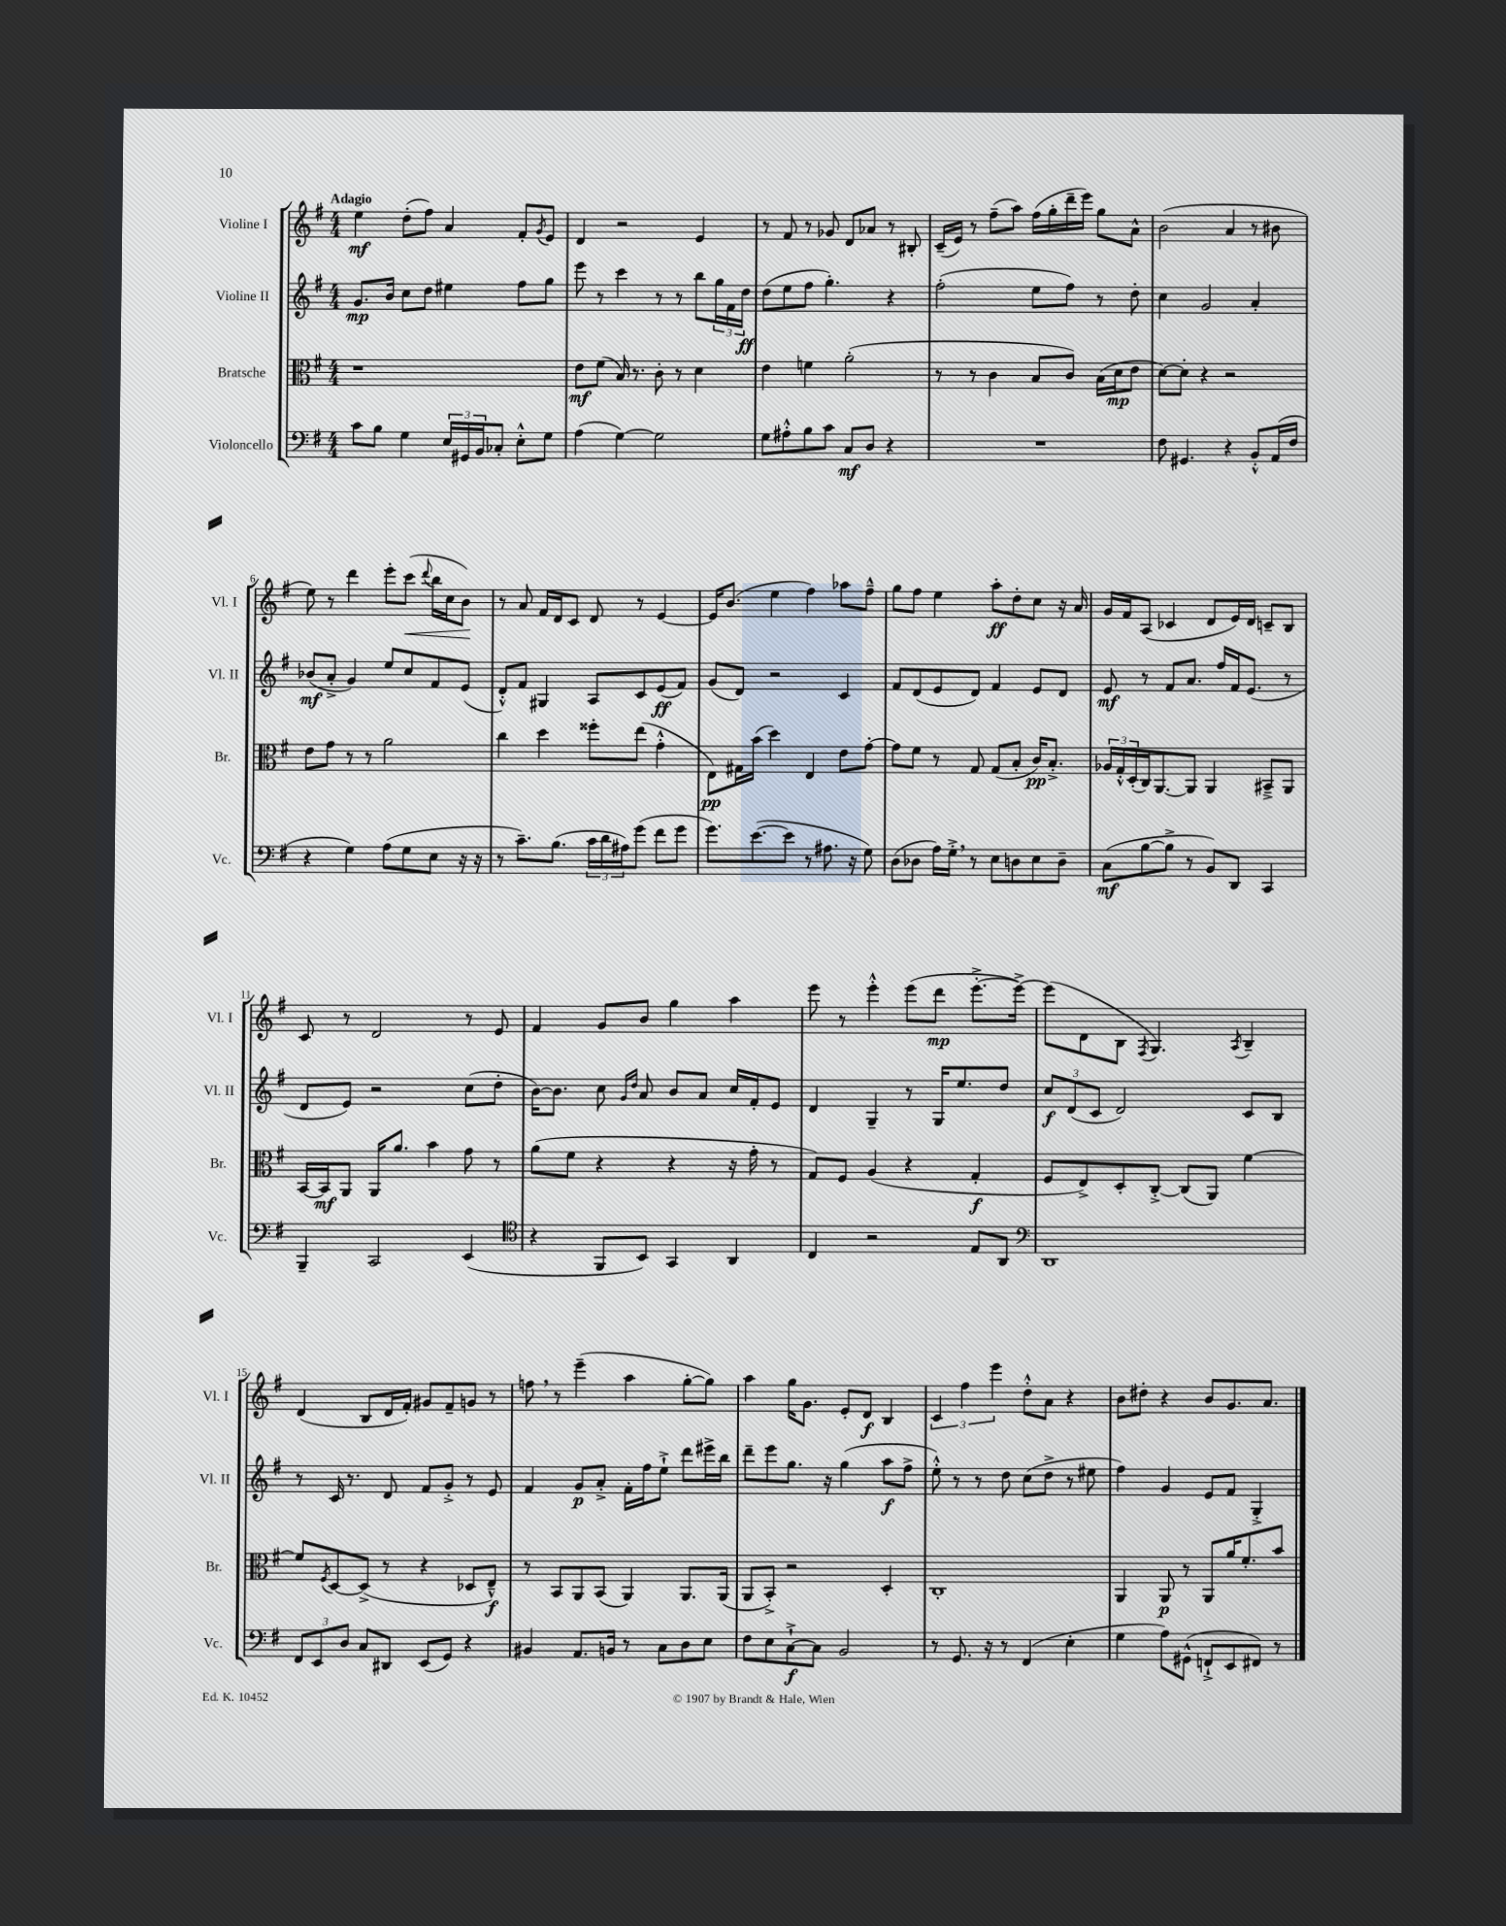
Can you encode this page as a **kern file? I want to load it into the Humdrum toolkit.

**kern	**kern	**kern	**kern
*staff4	*staff3	*staff2	*staff1
*clefF4	*clefC3	*clefG2	*clefG2
*k[f#]	*k[f#]	*k[f#]	*k[f#]
*M4/4	*M4/4	*M4/4	*M4/4
8c	1r	8.g	4ee
8B	.	.	.
.	.	16b	.
4G	.	8cc	(8dd'
.	.	8dd	8ff#)
24E	.	4ee#	4a
24GG#	.	.	.
24BB	.	.	.
8C-'	.	.	.
8E'^^	.	8ff#	8f#'
.	.	.	8qg
8G	.	8gg	8e
=	=	=	=
(4A	8e	8eee	4d
.	(8f#	8r	.
[4G)	16B)	4ccc	2r
.	8.r	.	.
2G]	8c'	8r	.
.	8r	8r	.
.	4d	8bb	4e
.	.	24gg	.
.	.	24f#	.
.	.	24dd	.
=	=	=	=
8G	4e	(8dd	8r
8A#'^^	.	8ee	8f#
8B	4f	8ff#	8r
8c	.	4.gg')	8g-
8C	(2a'	.	8d
8D	.	.	8a-
4r	.	4r	8r
.	.	.	8B#'
=	=	=	=
1r	8r	(2ff#'	(16c~
.	.	.	16e)
.	8r	.	8r
.	4c	.	(8ff#~
.	.	.	8aa)
.	8B	8ee	(16ff#
.	.	.	16gg'
.	8c)	8ff#)	16ddd~
.	.	.	16eee)
.	(16B	8r	8gg
.	16d	.	.
.	8e	8dd'	8a^^
=	=	=	=
8F#	[8d)	4cc	(2b
4.GG#	8d']	.	.
.	4r	2g	.
4r	2r	.	4a
8BB'^^	.	4a'	8r
(16AA	.	.	8b#
16F#	.	.	.
=	=	=	=
4r	8e	(8b-	8ee)
.	8g	8a'^	8r
4G)	8r	4g)	4ddd
.	8r	.	.
(8A	2a	8ee	8eee'
8G	.	8cc	(8ccc
.	.	.	8qqddd
8E	.	8f#	16bb
.	.	.	16cc
16r	.	(8e	8b)
16r	.	.	.
=	=	=	=
8r	4cc	8d'^^)	8r
8.c~)	.	8f#	8a
.	4dd	4G#	16f#
(8.B	.	.	16d
.	.	.	8c
24c	8ff##'	8A	8d
24d	.	.	.
24A#)	.	.	.
(8g	(8ee	8c	8r
8f#	4g'^^	(8e	[4e
8g	.	8f#)	.
=	=	=	=
8.g)	8E)	(8g	16e]
.	.	.	(8.b
.	16G#	8d)	.
([8.e	(16b	.	.
.	4dd)	2r	4ee
8e]	.	.	.
8r	4E	.	4ff#)
8.A#	.	.	.
.	8e	4c	8aa-
16r	.	.	.
8G)	[8g'	.	8ff#~^^
=	=	=	=
(8D	8g]	8f#	8gg
8D-	8f#	(8d	8ff#
16A)	8r	8e	4ee
16G'^	.	.	.
8r	8G	8d)	.
8E	(8G	4f#	8aa'
8D	8B'	.	8dd'
8E	16c)	8e	8cc
.	8.B'^	.	.
8D~	.	8d	16r
.	.	.	16a
=	=	=	=
(8C	24A-	8e	16g
.	24G'^^	.	.
.	.	.	16f#
.	(24D'	.	.
[8B	16C)	8r	(8A
.	[8.AA	.	.
8B^]	.	8f#	4c-
8r	8AA]	8.a	.
8BB)	4AA	.	8d
.	.	16ff#	.
8DD	.	16f#	16e)
.	.	(8.e	16d
4CC	8BB#~^	.	8c~
.	8AA	8r	8B
=	=	=	=
4BBB~	[16BB	8d	8c
.	16BB]	.	.
.	8AA	8e)	8r
2CC	16AA	2r	2d
.	8.a	.	.
.	4b	.	.
(4EE	8g	(8cc	8r
.	8r	8dd'	8e
=	=	=	=
*clefC4	*	*	*
4r	(8a	[16b)	4f#
.	.	8.b]	.
.	8f#	.	.
8FF#	4r	8cc	8g
.	.	16qqg	.
.	.	16qqdd	.
8BB)	.	8a	8b
4GG	4r	8b	4gg
.	.	8a	.
4AA	16r	16cc	4aa
.	16g'	16f#'	.
.	8r	8e	.
=	=	=	=
4C	8G)	4d	8eee
.	8F#	.	8r
2r	(4A	4G~	4eee'^^
.	4r	8r	(8eee
.	.	16G	8ddd
.	.	8.ee	.
8E	4G'	.	[8.eee'^
8AA	.	8dd	.
.	.	.	16eee^_)
=	=	=	=
*clefF4	*	*	*
1DD	8F#	12cc	(8eee]
.	.	(12d	.
.	8E^)	.	8d
.	.	12c	.
.	8D'	2d)	8B
.	.	.	8qF#
.	[8C'^	.	4.G)
.	(8C]	.	.
.	8AA)	.	.
.	.	.	8qA
.	[4f#	8c	4B~
.	.	8B	.
=	=	=	=
12FF#	8f#]	8r	(4d
12EE	.	.	.
.	8qF#	.	.
.	[8D	16c	.
12D	.	.	.
.	.	8.r	.
8C	(8D^]	.	8B
8DD#	8r	8d	16d
.	.	.	16f#')
(8EE	4r	8f#	8g#
8GG)	.	8g'^	8f#~
4r	8D-	8r	8g
.	8E~^^)	8e	8r
=	=	=	=
4BB#	8r	4f#	8ff
.	8BB	.	8r
8.AA	8AA	8g	(4eee~
.	(8BB	8a'^	.
16BB	.	.	.
8r	4AA)	16f#'	4aa
.	.	16ff#	.
8C	.	8ee`^	.
8D	8.AA	8ddd	[8gg'
8E	.	16eee#^	8gg])
.	(16AA	16bb	.
=	=	=	=
8F#	8AA	8ddd~	4aa
8E	8BB'^)	8eee	.
[8C`^	2r	8.gg	16gg
.	.	.	8.g
8C]	.	.	.
.	.	16r	.
2BB	.	(4gg	8e'
.	.	.	8d
.	4D'	8aa	4B
.	.	8ff#^	.
=	=	=	=
8r	1C'	8ee'^^)	6c
8.GG	.	8r	.
.	.	.	6ff#
.	.	8r	.
16r	.	.	.
.	.	.	6eee
8r	.	8dd	.
(4FF#	.	(8cc	8dd'^^
.	.	8dd^	8a
4E'	.	8r	4r
.	.	8ee#	.
=	=	=	=
4G	4AA	4ff#)	8b
.	.	.	8dd#'
8A)	8AA	4g	4r
(8GG#^^	8r	.	.
8FF`^	8AA	8e	8b
8EE	16a	8f#	8.g
.	8.f#'	.	.
8FF#)	.	4G'^	.
.	.	.	8.a
8r	8b	.	.
==	==	==	==
*-	*-	*-	*-
